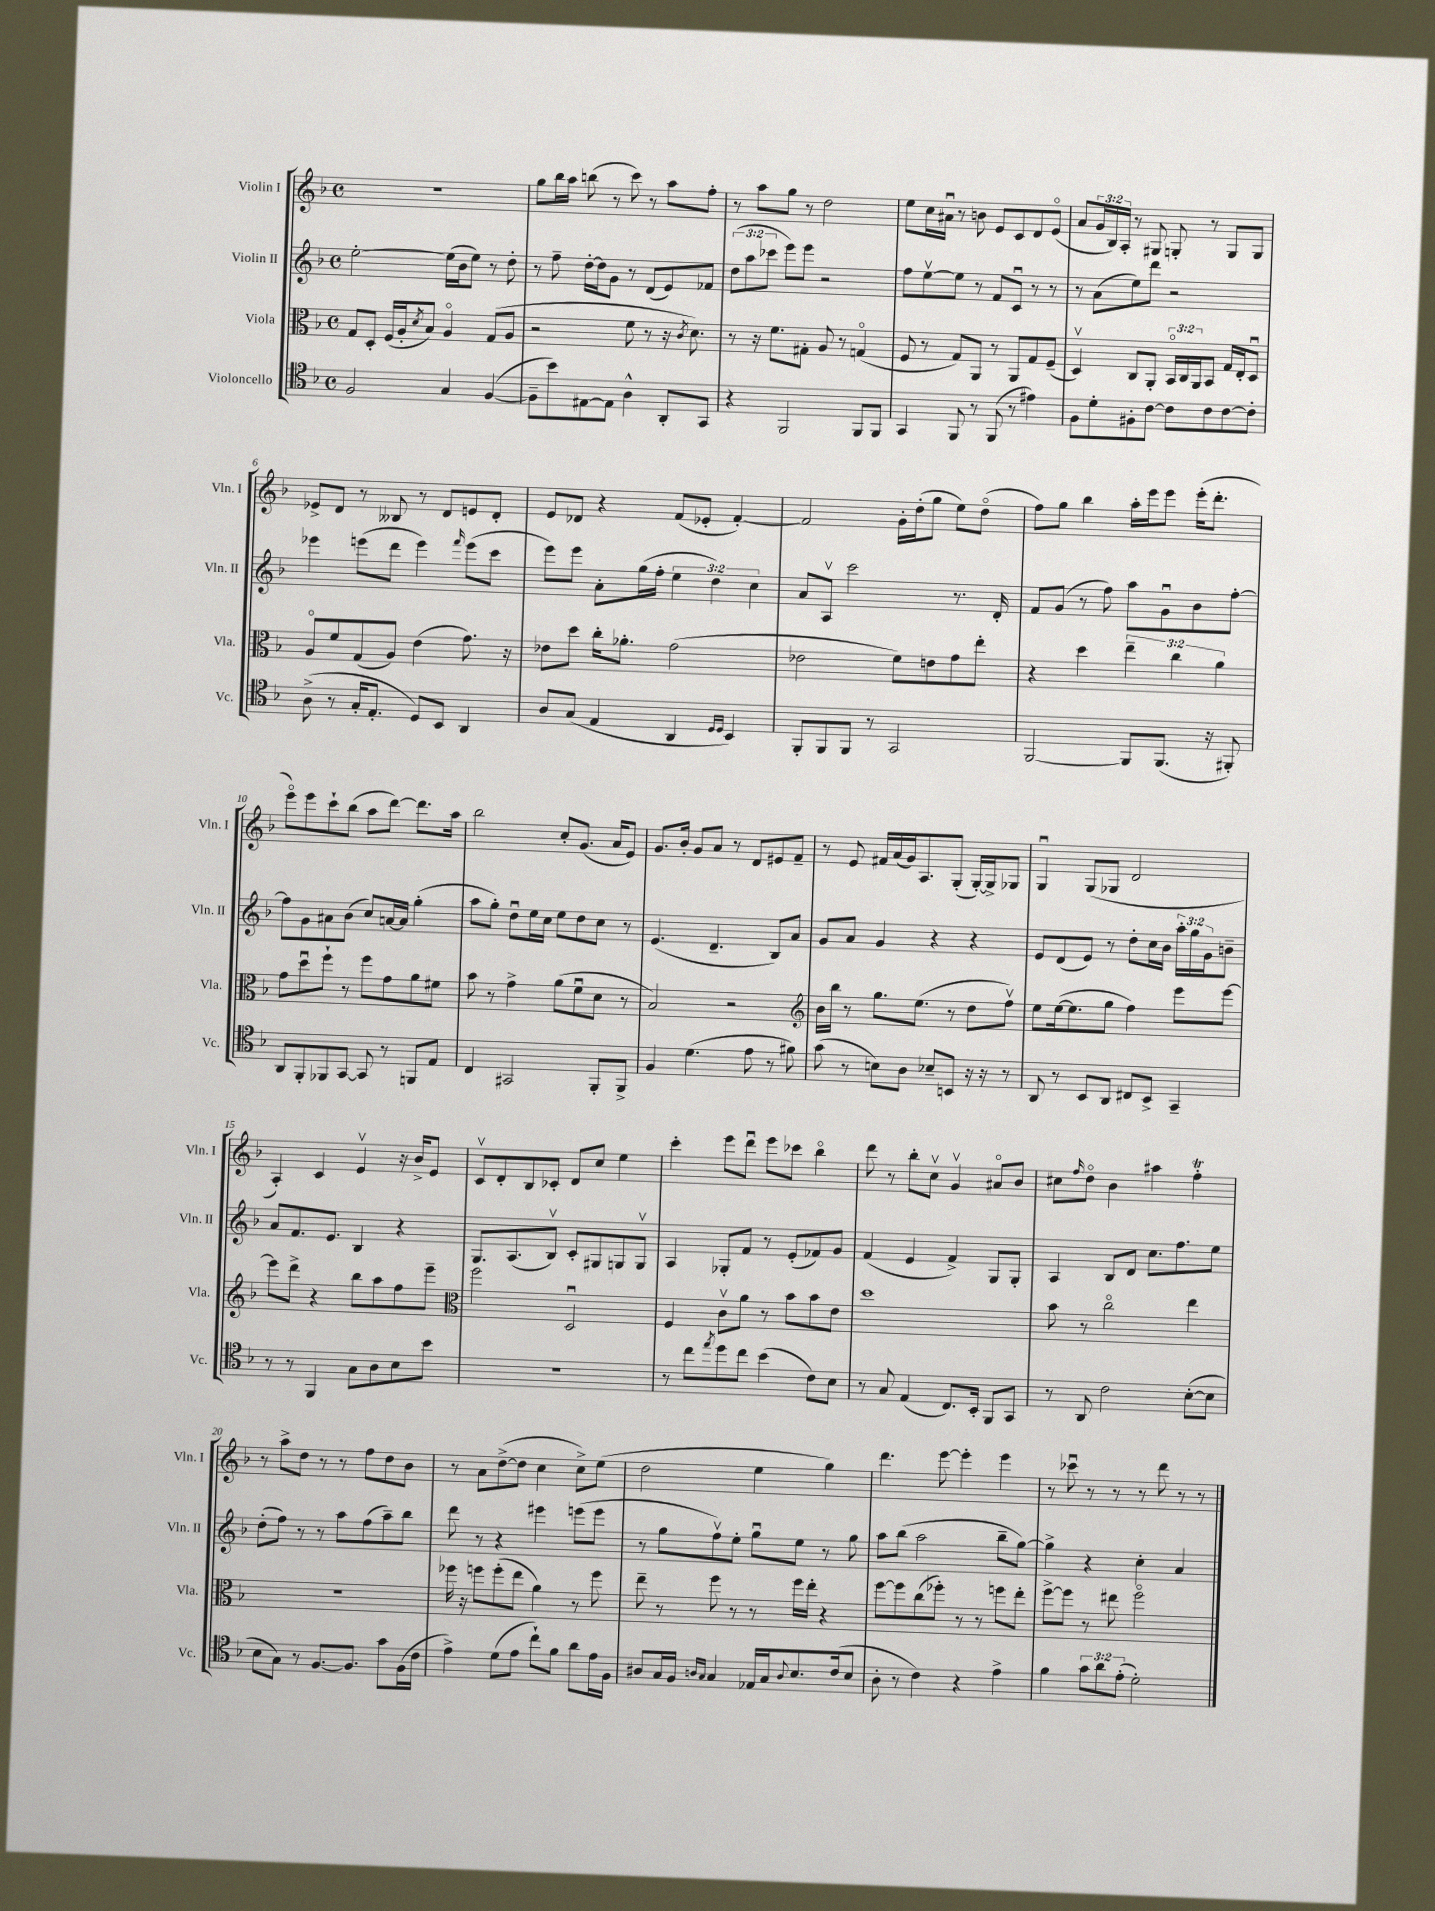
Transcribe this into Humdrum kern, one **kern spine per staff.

**kern	**kern	**kern	**kern
*staff4	*staff3	*staff2	*staff1
*clefC4	*clefC3	*clefG2	*clefG2
*k[b-]	*k[b-]	*k[b-]	*k[b-]
*M4/4	*M4/4	*M4/4	*M4/4
*met(c)	*met(c)	*met(c)	*met(c)
2F	8G	[2ee'	1r
.	8D'	.	.
.	(16F	.	.
.	16A'	.	.
.	8qd	.	.
.	8B-)	.	.
4G	4Ao	(16ee]	.
.	.	16b-	.
.	.	8ee)	.
([4F	(8G	8r	.
.	8A	8dd'	.
=	=	=	=
8F~]	2r	8r	8gg
8b-)	.	8ff~	16bb-
.	.	.	16aa
[8E#	.	[16dd'	(8bb
.	.	16dd]	.
8E#]	.	8g	8r
4A^^	8f	8r	8ccc)
.	8r	(8d	8r
8AA'	16r	8e)	8aa
.	8qc	.	.
.	8.d)	.	.
8GG	.	8f-	8ff'
=	=	=	=
4r	8r	(12dd	8r
.	.	12aa	.
.	16r	.	8aa
.	.	12ccc-	.
.	8.f	.	.
2FF	.	8eee)	8gg
.	8G#'	8eee	8r
.	8A	2r	2dd
.	8r	.	.
8FF	(4Go	.	.
8FF	.	.	.
=	=	=	=
4GG	8F	8ff	8ee
.	8r	[8eev	16cc
.	.	.	16a#u
8FF	8G)	8ee]	8r
8r	8AA	8r	8b
(8FF	8r	8f	8e
8r	8AA	8cu	8c
4e#)	8G	8r	8d
.	(8F~	8r	(8eo
=	=	=	=
8F	4Dv)	8r	8a
8d'	.	(8a	24g
.	.	.	24B-)
.	.	.	24A'
8F#'	8C	8ee)	8r
[8c	8AA'	8ddd	8G#
8c]	24BB-o	2r	8G'
.	24C	.	.
.	24AA	.	.
8c	8BB-	.	8r
[8c	16G	.	8G
.	16E'	.	.
8c']	8Du	.	8G
=	=	=	=
(8A^	8Ao	4eee-	8e-^
8r	8f	.	8d
16G'	(8G	(8eee	8r
8.E'	.	.	.
.	8A)	8ddd	8B--
8D)	(4e	4eee)	8r
8BB-	.	.	8d
.	.	16qqfff	.
4AA	8.g)	(8eee	8e
.	.	8ccc	8d'
.	16r	.	.
=	=	=	=
8A	8e-	8eee)	8e
(8G	8dd	8eee	8d-
4E	16cc'	8a'	4r
.	8.a-'	.	.
.	.	(16gg	.
.	.	16ff'	.
4AA	(2g	6ee	(8f
.	.	.	8e-'
.	.	6dd)	.
16qqD	.	.	.
16qqD	.	.	.
4BB-)	.	.	[4f')
.	.	6cc	.
=	=	=	=
8FF'	2e-	8a	2f]
8FF	.	8Av	.
8FF	.	2ccc	.
8r	.	.	.
2GG	8f)	.	16g'
.	.	.	(16dd'
.	8e	.	8gg
.	8g	8.r	8ee)
.	8ee'	.	(8ddo
.	.	16d'	.
=	=	=	=
[2FF	4r	8f	8ff)
.	.	(8g	8gg
.	4dd	8r	4bb-
.	.	8ff)	.
8FF]	6ee~	8aa	16aa'
.	.	.	16eee
(8.FF	.	8gu	8eee
.	6cc	.	.
.	.	8b-	(16eee'
16r	.	.	8.ddd'
.	6a	.	.
8FF#')	.	[8ff'	.
=	=	=	=
8AA	8g	8ff]	8eeeo)
8FF'	8ddu	8g	8eee
8FF-	8ff`	8a#	8ccc`
[8GG	8r	(8b-	(8bb-
8GG]	8ff	8cc)	8aa
8r	8g	[16a	[8ddd)
.	.	16a]	.
8FF	8a	(4gg'	8.ddd]
8E	8f#	.	.
.	.	.	16aa
=	=	=	=
4C	8b-	8aa	2bb-
.	8r	8gg')	.
2GG#	4g^	8ddu	.
.	.	16ee	.
.	.	16cc	.
.	(8a	8ee	8cc'
.	8fu	8dd	(8.g
8FF'	8d	8cc	.
.	.	.	16a
8FF^	8r	8r	8e)
=	=	=	=
4F	2B-)	(4.e	8.g
.	.	.	16b-'
(4.d	.	.	8g
.	.	4.d~	8a
.	2r	.	8r
8e	.	.	8d
8r	.	8B-)	8e#
8f#)	.	8a	8f~
=	=	=	=
*	*clefG2	*	*
(8g	16b-	8g	8r
.	16bb-	.	.
8r	8r	8a	8e
8B)	8.gg	4g	16f#
.	.	.	(16a
8A	.	.	16g)
.	(8.ee	.	8.A
8B-~	.	4r	.
8BB	8r	.	(8G'
16r	8dd	4r	[16G')
16r	.	.	16G^]
8r	8ffv)	.	8G-
=	=	=	=
8AA	8ee	8e	4Gu
8r	([16ee	(8d	.
.	8.ee]	.	.
8BB-	.	8e)	(8G
8AA	8gg	8r	8G-
8C#	4ff)	8dd'	2d
8BB-^	.	16cc	.
.	.	16b-	.
4GG~	8eee	24aa'	.
.	.	24gg	.
.	.	24g	.
.	[8eee	8b~	.
=	=	=	=
8r	8eee]	8a	4A')
8r	8ddd^	8.f	.
4FF	4r	.	4c
.	.	8.e	.
8G	8bb-	4B-	4ev
8A	8aa	.	.
8B-	8ff	4r	16r
.	.	.	16b-^
8b-	8eee~	.	8e
=	=	=	=
*	*clefC3	*	*
1r	2ff	8.G	8cv
.	.	.	8d'
.	.	(8.A	.
.	.	.	8B-
.	.	8B-v)	8c-'
.	2Du	8c'	8d
.	.	8G#	8cc
.	.	8G	4ee
.	.	8Gv	.
=	=	=	=
8r	4F	4A	4ccc'
8cc	.	.	.
8qee	.	.	.
8dd	8cv	8G-'	8eee
8cc	8a	8f	8dddu
(4b-	8r	8r	8eee
.	8b-	(8e'	8ccc-
8c)	8b-	8f-)	4bb-o
8B-	8e	8g	.
=	=	=	=
8r	1dd	(4f	8ddd
8G	.	.	8r
(4E	.	4e	8bb-'
.	.	.	8ccv
8.C)	.	4f^)	4gv
16BB-'	.	.	.
8FF	.	8G	8a#o
8GG	.	8G'	8b-
=	=	=	=
8r	8b-	4A	8cc#
.	.	.	16qqff
8AA	8r	.	8ddo
2c	2cco	8B-	4b-
.	.	8d	.
.	.	8.cc	4aa#
.	.	8.ff	.
([8B-'	4ee	.	4ff'
8B-]	.	8ee	.
=	=	=	=
8B-	1r	(8dd'	8r
8G)	.	8ff)	8aa^
8r	.	8r	8dd
[8.F	.	8r	8r
.	.	8aa	8r
8.F]	.	.	.
.	.	(8ff	8ff
8g	.	8aa~)	8dd
(16F	.	8bb-	8b-
16c	.	.	.
=	=	=	=
4e^)	16ff-	8ddd	8r
.	16r	.	.
.	8ff	8r	8a
(8d	(8ff'	4r	([8dd^
8e	8ee	.	8dd]
8cc`)	4a)	4eee#	4cc
8f	.	.	.
8a	8r	(8eee	8cc^)
16e	8ff	8eee	(8ee
16F	.	.	.
=	=	=	=
8A#	8ee~	8r	2dd
16G	8r	8gg	.
16F	.	.	.
16qqA	.	.	.
16qqG	.	.	.
4G	8ff	8ffv)	.
.	8r	8ee'	.
16E-	8r	8ggu	4ee
16G	.	.	.
8qqA	.	.	.
8.B-	16ff	8ee	.
.	16ee'	.	.
.	4r	8r	4gg)
(16c	.	.	.
8B-	.	8gg	.
=	=	=	=
8A'	[8ff	8aa	4.ddd
8r	8ff]	(8bb-	.
4c)	(8cc	2aa	.
.	8ff-')	.	[8eee
4r	8r	.	4eee']
.	8r	.	.
4e^	8ff	8bb-~	4eee
.	8ee'	[8gg)	.
=	=	=	=
4f	[8ff^	4gg^]	8r
.	8ff]	.	8ccc-u
12g	8r	4r	8r
12a	.	.	.
.	8ee#	.	8r
(12e'	.	.	.
2d')	2ffo	4cc'	8r
.	.	.	8ddd
.	.	4a	8r
.	.	.	8r
==	==	==	==
*-	*-	*-	*-
